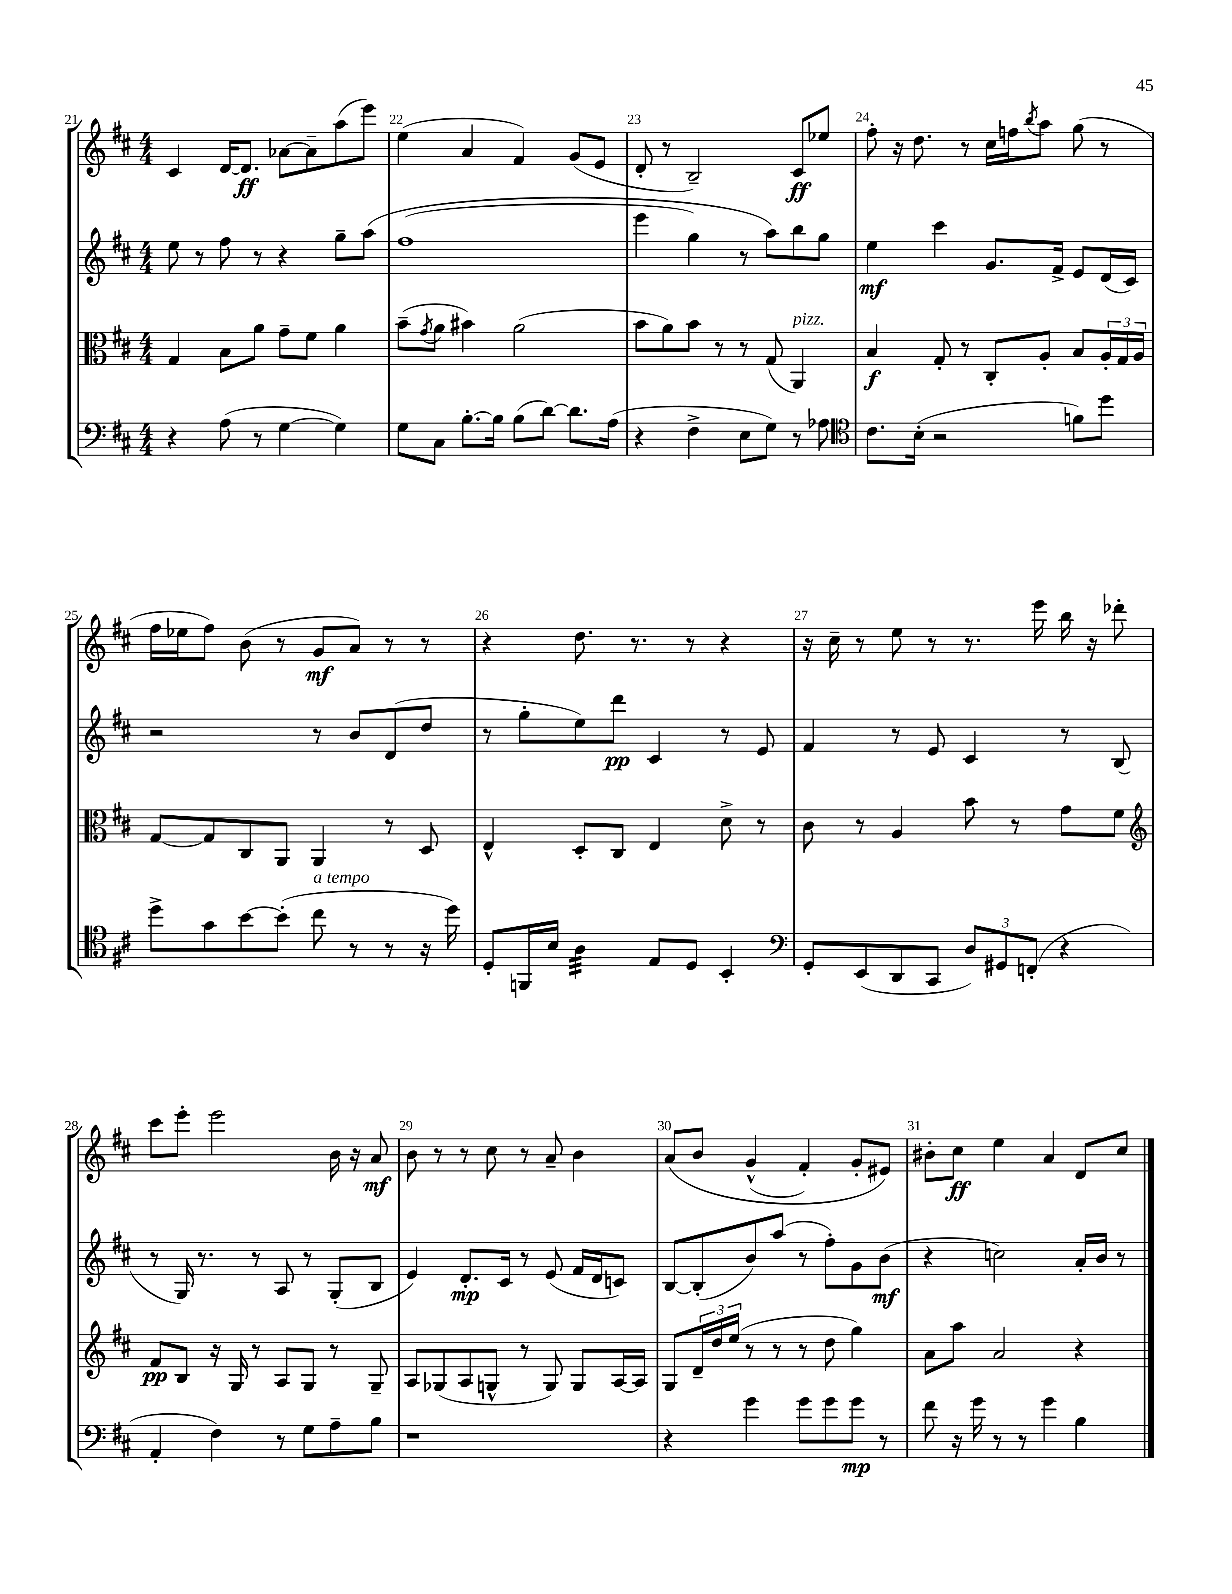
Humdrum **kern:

**kern	**kern	**kern	**kern
*staff4	*staff3	*staff2	*staff1
*clefF4	*clefC3	*clefG2	*clefG2
*k[f#c#]	*k[f#c#]	*k[f#c#]	*k[f#c#]
*M4/4	*M4/4	*M4/4	*M4/4
4r	4G/	8ee\	4c#/
.	.	8r	.
(8A\	8B\L	8ff#\	[16d/LK
.	.	.	8.d/]J
8r	8a\J	8r	.
[4G\	8g~\L	4r	[8a-\L
.	8f#\J	.	8a-~\]
4G\])	4a\	8gg~\L	(8aa\
.	.	&(8aa\J	8eee\J)
=	=	=	=
8G\L	(8b~\L	(1ff#	(4ee\
.	8qg/	.	.
8C#\J	8a\J	.	.
[8.B'\L	4b#\)	.	4a/
16B\]Jk	.	.	.
(8B\L	(2a\	.	4f#/)
[8d\J)	.	.	.
8.d\]L	.	.	(8g/L
.	.	.	8e/J
(16A\Jk	.	.	.
=	=	=	=
4r	8b\L	4eee\	8d'/
.	8a\)	.	8r
4F#^\	8b\J	4gg\)	2B~/)
.	8r	.	.
8E\L	8r	8r	.
8G\J)	(8G/	8aa\L&)	.
8r	4AA/)	8bb\	8c#/L
8A-\	.	8gg\J	8ee-/J
=	=	=	=
*clefC4	*	*	*
8.c#\L	4B/	4ee\	8ff#'\
.	.	.	16r
(16B'\Jk	.	.	8.dd\
2r	8G'/	4ccc#\	.
.	8r	.	8r
.	8C#'/L	8.g/L	16cc#\LL
.	.	.	16ff\J
.	.	.	8qbb/
.	8A'/J	.	8aa\J
.	.	16f#^/Jk	.
8f\L)	8B/L	8e/L	(8gg\
8dd\J	24A'/L	(16d/L	8r
.	24G/	.	.
.	.	16c#/JJ)	.
.	24A/JJ	.	.
=	=	=	=
8dd^\L	[8G/L	2r	16ff#\LL
.	.	.	16ee-\J
8g\	8G/]	.	8ff#\J)
[8b\	8C#/	.	(8b\
(8b'\]J	8AA/J	.	8r
8cc#\	4AA/	8r	8g/L
8r	.	8b/L	8a/J)
8r	8r	(8d/	8r
16r	8D/	8dd/J	8r
16dd\)	.	.	.
=	=	=	=
8D'/L	4E^^/	8r	4r
16FF/L	.	8gg'\L	.
16B/JJ	.	.	.
4A\	8D'/L	8ee\)	8.dd\
.	8C#/J	8ddd\J	.
.	.	.	8.r
8E/L	4E/	4c#/	.
8D/J	.	.	8r
4BB'/	8d^\	8r	4r
.	8r	8e/	.
=	=	=	=
*clefF4	*	*	*
8GG'/L	8c#\	4f#/	16r
.	.	.	16cc#~\
(8EE/	8r	.	8r
8DD/	4A/	8r	8ee\
8CC#/J	.	8e/	8r
12D/L)	8b\	4c#/	8.r
12GG#/	.	.	.
.	8r	.	.
(12FF'/J	.	.	.
.	.	.	16eee\
4r	8g\L	8r	16bb\
.	.	.	16r
.	8f#\J	(8B/	8ddd-'\
=	=	=	=
*	*clefG2	*	*
4AA'/	8f#/L	8r	8ccc#\L
.	8B/J	16G/)	8eee'\J
.	.	8.r	.
4F#\)	16r	.	2eee\
.	16G/	.	.
.	8r	8r	.
8r	8A/L	8A/	.
8G\L	8G/J	8r	.
8A~\	8r	(8G'/L	16b\
.	.	.	16r
8B\J	8G~/	8B/J	8a/
=	=	=	=
1r	8A/L	4e/)	8b\
.	(8G-/	.	8r
.	8A/	8.d'/L	8r
.	8G^^/J	.	8cc#\
.	.	16c#/Jk	.
.	8r	8r	8r
.	8G/)	(8e/	8a~/
.	8G/L	16f#/LL	4b\
.	.	16d/J	.
.	[16A/L	8c/J)	.
.	16A/]JJ	.	.
=	=	=	=
4r	8G/L	[8B/L	&(8a/L
.	24d~/L	(8B'/]	8b/J
.	24dd/	.	.
.	(24ee/JJ	.	.
4g\	8r	8b/)	(4g^^/
.	8r	(8aa/J	.
8g\L	8r	8r	4f#'/)
8g\	8dd\	8ff#'\L)	.
8g\J	4gg\)	8g\	8g'/L
8r	.	(8b\J	8e#/J&)
=	=	=	=
8f#\	8a\L	4r	8b#'\L
16r	8aa\J	.	8cc#\J
16g\	.	.	.
8r	2a/	2cc\)	4ee\
8r	.	.	.
4g\	.	.	4a/
4B\	4r	16a'/LL	8d/L
.	.	16b/JJ	.
.	.	8r	8cc#/J
==	==	==	==
*-	*-	*-	*-
